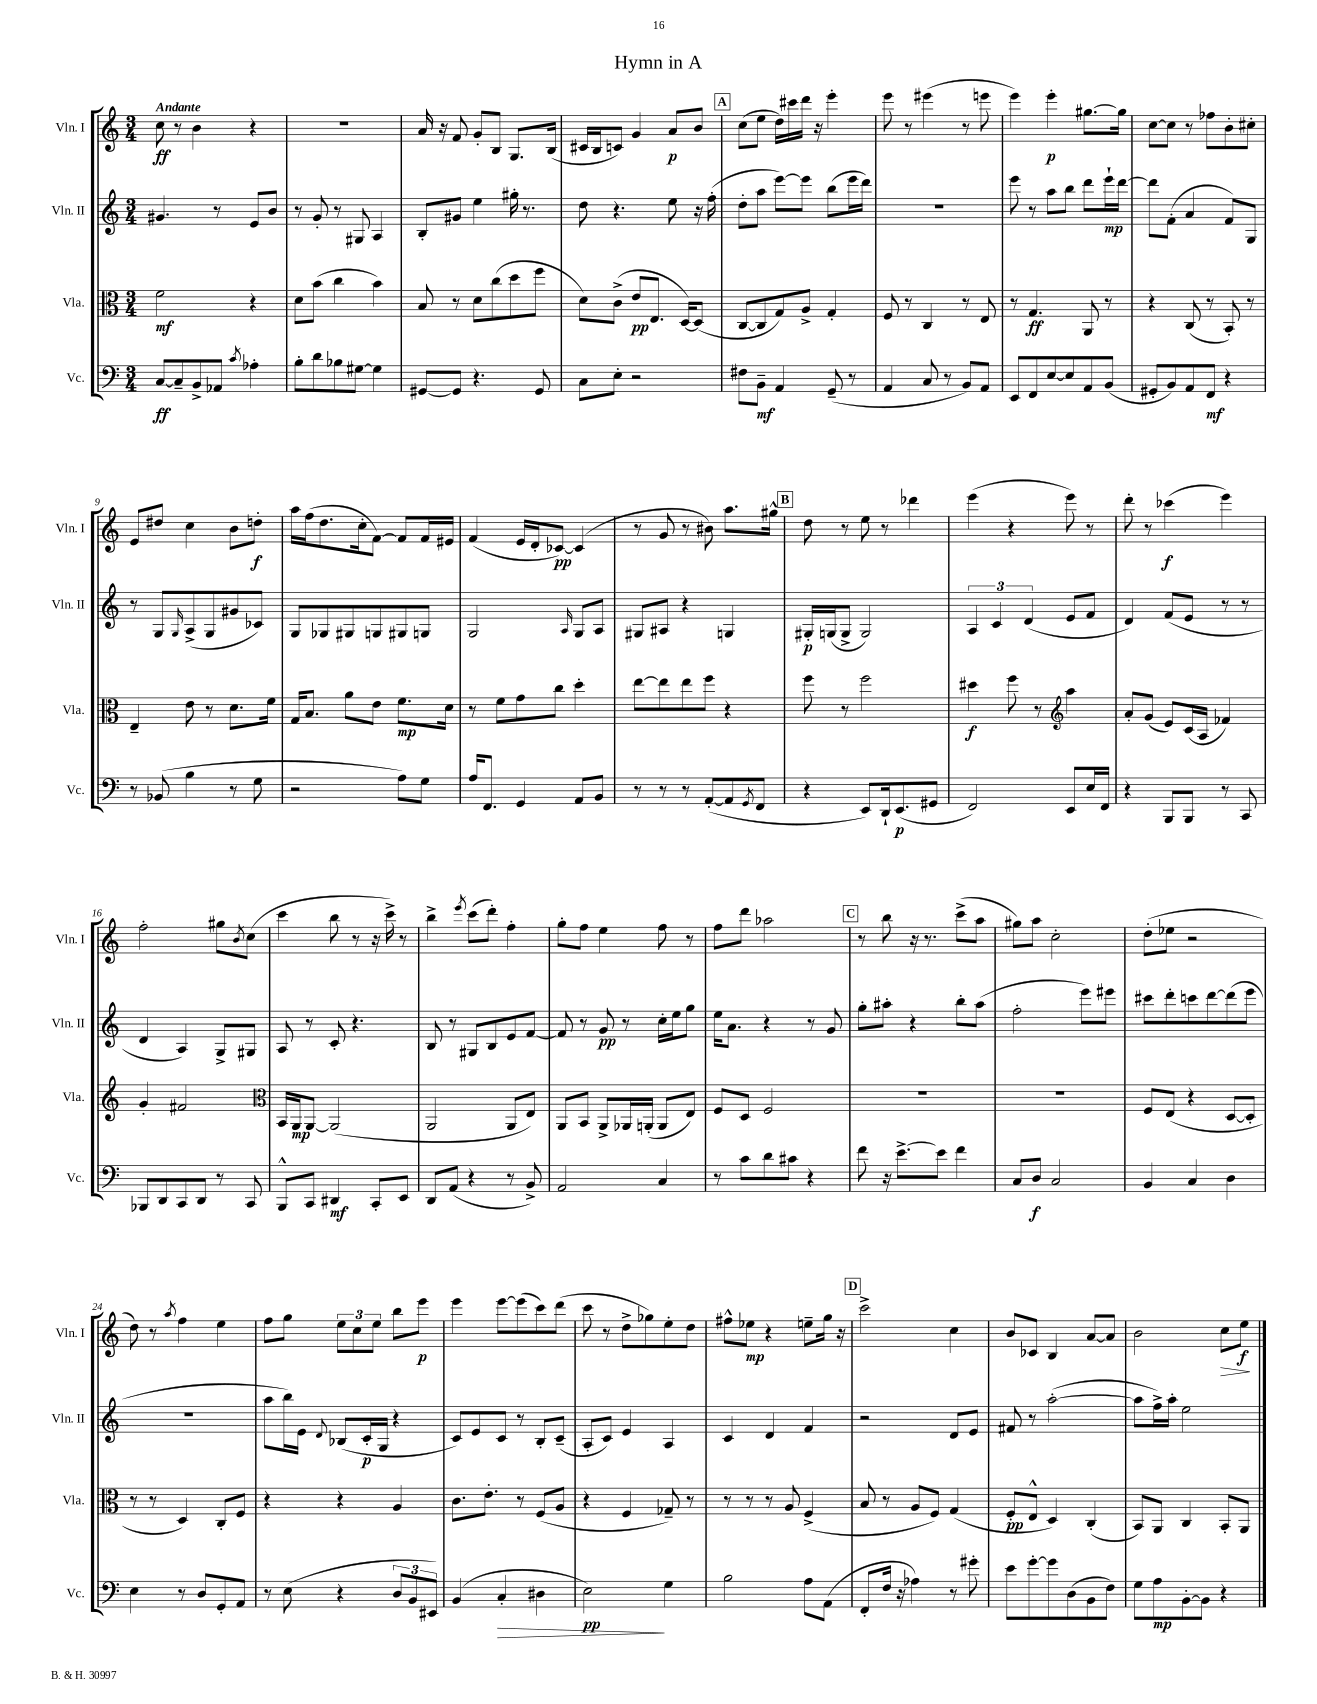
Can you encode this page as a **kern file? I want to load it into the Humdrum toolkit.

**kern	**kern	**kern	**kern
*staff4	*staff3	*staff2	*staff1
*clefF4	*clefC3	*clefG2	*clefG2
*k[]	*k[]	*k[]	*k[]
*M3/4	*M3/4	*M3/4	*M3/4
[8C	2f	4.g#	8cc
8C~]	.	.	8r
8BB^	.	.	4b
8AA-	.	8r	.
8qc	.	.	.
4A-'	4r	8e	4r
.	.	8b	.
=	=	=	=
8B'	8d	8r	2.r
8d	(8b	8g'	.
8B-	4cc	8r	.
[8G#	.	8G#	.
4G#]	4b)	4A	.
=	=	=	=
[8GG#	8B	8B'	16a
.	.	.	16r
8GG#]	8r	8g#	8f
4.r	8d	4ee	8g'
.	(8cc	.	8B
.	8dd	16gg#'	8.G
.	.	8.r	.
8GG#	8ff	.	.
.	.	.	(16B
=	=	=	=
8C	8d)	8dd	16c#
.	.	.	16B
8E'	(8c^	4.r	8c)
2r	8e	.	4g
.	8.E	.	.
.	.	8ee	8a
.	[16D)	.	.
.	(8D]	16r	8b
.	.	(16ff'	.
=	=	=	=
8F#	[8C	8dd'	(8cc
8BB~	8C]	8aa	8ee
4AA	8G)	[8eee)	16dd)
.	.	.	16ccc#
.	8A^	8eee]	16ddd
.	.	.	16r
(8GG~	4G'	(8bb	4eee'
8r	.	16eee	.
.	.	16ddd)	.
=	=	=	=
4AA	8F	2.r	8eee
.	8r	.	8r
8C	4C	.	(4eee#
8r	.	.	.
8BB)	8r	.	8r
8AA	8E	.	8eee
=	=	=	=
8EE	8r	8eee	4eee)
8FF	4.G	8r	.
[8E	.	8aa	4eee'
8E]	.	8bb	.
8AA	8AA	8ddd	[8.gg#
(8BB	8r	16eee`	.
.	.	[16ddd	16gg#]
=	=	=	=
8GG#'	4r	8ddd]	[8cc
8BB)	.	(8f'	8cc]
8AA	(8C	4a	8r
8FF	8r	.	8ff-
4r	8BB')	8f)	8b'
.	8r	8G	8cc#'
=	=	=	=
8r	4E~	8r	8e
(8BB-	.	8G	8dd#
.	.	16qqG	.
4B	8e	(8A^	4cc
.	8r	8G	.
8r	8.d	8g#	8b
8G	.	8c-)	8dd'
.	16f	.	.
=	=	=	=
2r	16G	8G	16aa
.	8.B	.	(16ff
.	.	8G-	8.dd
.	8a	8G#	.
.	.	.	16cc'
.	8e	8G	[8f)
8A)	8.f	8G#	8f]
8G	.	8G	16f
.	16d	.	16e#
=	=	=	=
16A	8r	2G	(4f
8.FF	.	.	.
.	8f	.	.
4GG	8g	.	16e
.	.	.	16d'
.	8cc	.	[8c-)
.	.	16qqA	.
8AA	4dd'	8G	(4c-]
8BB	.	8A	.
=	=	=	=
8r	[8ee	8G#	8r
8r	8ee]	8A#	8g
8r	8ee	4r	8r
([8AA'	8ff	.	8b#)
8AA]	4r	4G	8.aa
8qGG	.	.	.
8FF	.	.	.
.	.	.	16gg#^^
=	=	=	=
4r	8ff	16G#'	8dd
.	.	(16G	.
.	8r	8G^	8r
8EE)	2ff	2G)	8ee
16DD`	.	.	8r
(8.EE	.	.	.
.	.	.	4ddd-
8GG#	.	.	.
=	=	=	=
2FF)	4dd#	6A	(4eee
.	.	6c	.
.	8ff	.	4r
.	.	(6d	.
.	8r	.	.
*	*clefG2	*	*
8EE	4aa	8e	8eee)
16E	.	8f	8r
16FF	.	.	.
=	=	=	=
4r	8a'	4d)	8ddd'
.	(8g	.	8r
8BBB	8e)	(8f	(4ccc-
8BBB	(16c	8e	.
.	16A	.	.
8r	4f-)	8r	4eee)
8CC	.	8r	.
=	=	=	=
8BBB-	4g'	4d	2ff'
8DD	.	.	.
8CC	2f#	4A)	.
8DD	.	.	.
8r	.	8G^	8gg#
.	.	.	8qb
8CC	.	8G#	(8cc
=	=	=	=
*	*clefC3	*	*
8BBB^^	16BB	8A	4ccc
.	16AA	.	.
8CC	[8AA	8r	.
4DD#	(2AA]	8c'	8bb
.	.	4.r	8r
8CC'	.	.	16r
.	.	.	16ccc^)
8EE	.	.	8r
=	=	=	=
8DD	2AA	8B	4bb^
(8AA	.	8r	.
.	.	.	8qeee
4r	.	8G#	(8ccc
.	.	8B	8ddd')
8r	8AA	8e	4ff'
8BB^)	8E)	[8f	.
=	=	=	=
2AA	8AA	8f]	8gg'
.	8BB	8r	8ff
.	8AA^	8g	4ee
.	16AA-	8r	.
.	(16AA'	.	.
4C	8AA	16cc'	8ff
.	.	16ee	.
.	8E)	8gg	8r
=	=	=	=
8r	8F	16ee	8ff
.	.	8.a	.
8c	8D	.	8ddd
8d	2F	4r	2aa-
8c#	.	.	.
4r	.	8r	.
.	.	8g	.
=	=	=	=
8f	2.r	8gg'	8r
16r	.	8aa#'	8bb
[8.e^	.	.	.
.	.	4r	16r
.	.	.	8.r
8e]	.	.	.
4f	.	8bb'	(8ccc^
.	.	(8aa#	8aa
=	=	=	=
8C	2.r	2ff'	8gg#)
8D	.	.	8aa
2C	.	.	2cc'
.	.	8eee)	.
.	.	8eee#	.
=	=	=	=
4BB	8F	8ccc#	(8dd'
.	(8E	8ddd'	8ee-
4C	4r	8ccc	2r
.	.	[8ddd	.
4D	[8D	(8ddd]	.
.	8D']	8eee	.
=	=	=	=
4E	8r	2.r	8dd)
.	8r	.	8r
.	.	.	8qaa
8r	4D)	.	4ff
8D	.	.	.
8GG'	8C'	.	4ee
8AA	8F	.	.
=	=	=	=
8r	4r	8aa	8ff
(8E	.	16bb)	8gg
.	.	16e	.
.	.	8qqd	.
4r	4r	(8B-	12ee
.	.	.	12cc
.	.	16c'	.
.	.	.	12ee
.	.	16G	.
12D	4A	4r	8bb
12BB	.	.	.
.	.	.	8eee
12EE#)	.	.	.
=	=	=	=
(4BB	8.c	8c)	4eee
.	.	8e	.
.	8.e'	.	.
4C'	.	8c	[8eee
.	8r	8r	(8eee]
4D#	(8F	8B'	8ccc)
.	8A	(8c~	(8ddd
=	=	=	=
2E)	4r	8A'	8ccc
.	.	8c)	8r
.	4F	4e	8dd^
.	.	.	8gg-)
4G	8G-~)	4A	8ee'
.	8r	.	8dd
=	=	=	=
2B	8r	4c	8ff#^^
.	8r	.	8ee-
.	8r	4d	4r
.	8A	.	.
8A	(4F^	4f	8ee~
(8AA	.	.	16gg
.	.	.	16r
=	=	=	=
8FF'	8B	2r	2ccc^
16F	8r	.	.
16r	.	.	.
4A-)	8A	.	.
.	8F)	.	.
8r	(4G	8d	4cc
8g#'	.	8e	.
=	=	=	=
8e	8F'	8f#	8b
[8g'	8E^^	8r	8c-
8g]	4D)	([2aa'	4B
(8D	.	.	.
8BB	(4C'	.	[8a
8F)	.	.	8a]
=	=	=	=
8G	8BB)	8aa]	2b
8A	8AA	16ff^)	.
.	.	16aa'	.
[8BB'	4C	2ee	.
8BB]	.	.	.
4r	8BB'	.	8cc
.	8AA	.	8ee
==	==	==	==
*-	*-	*-	*-
